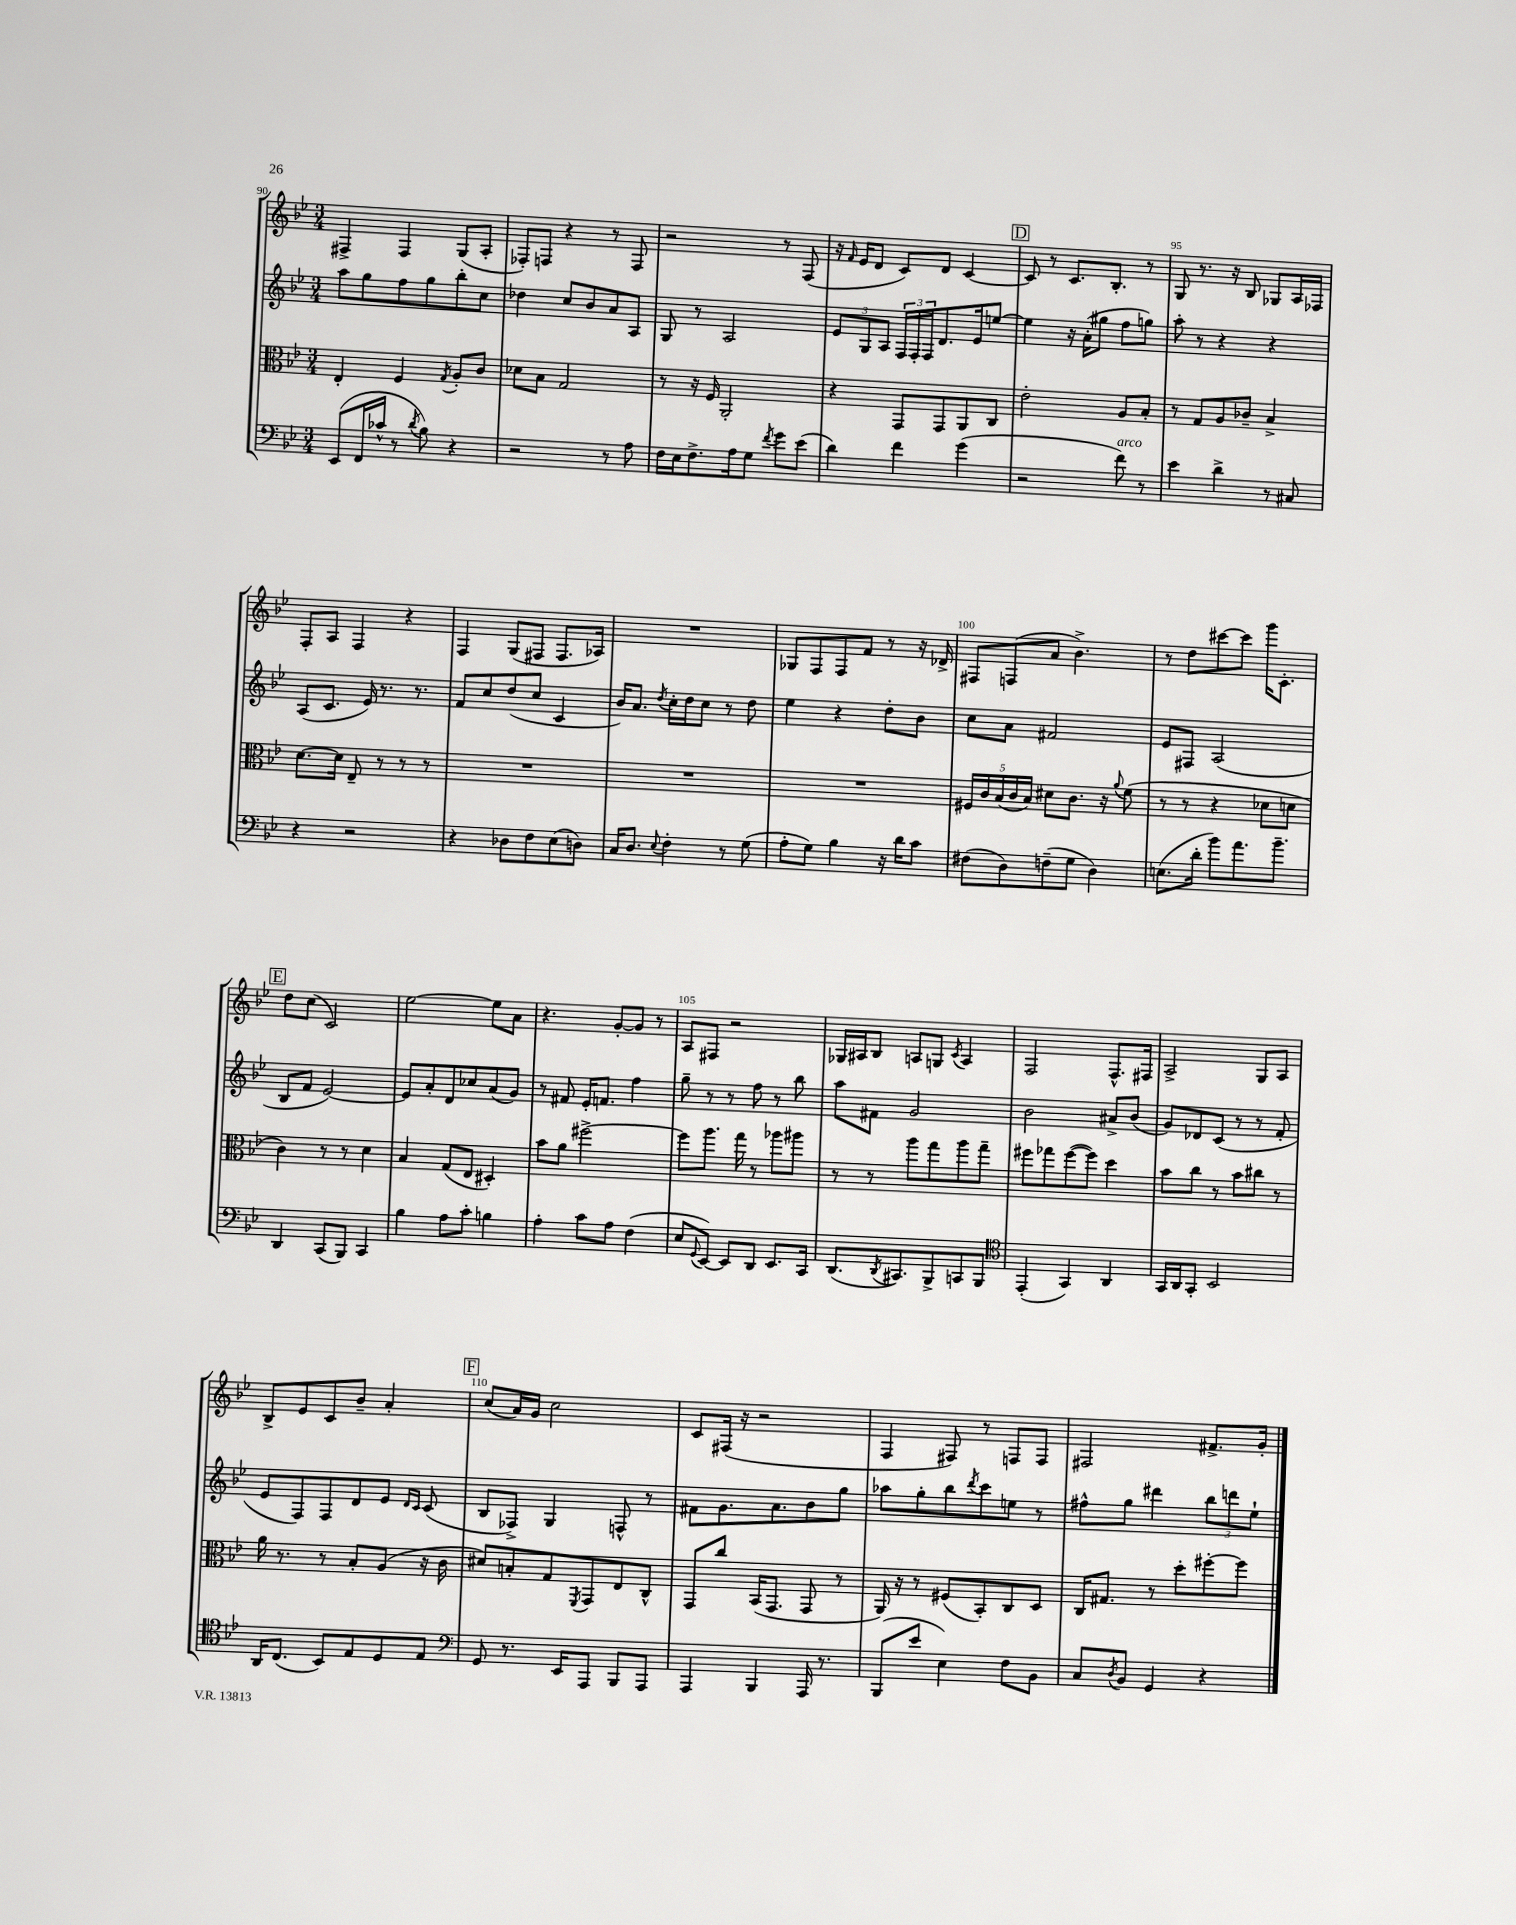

**kern	**kern	**kern	**kern
*part4	*part3	*part2	*part1
*staff4	*staff3	*staff2	*staff1
*clefF4	*clefC3	*clefG2	*clefG2
*k[b-e-]	*k[b-e-]	*k[b-e-]	*k[b-e-]
*M3/4	*M3/4	*M3/4	*M3/4
=90	=90	=90	=90
(8EE-/L	4E-'/	8aa\L	4F#X^/
16FF/L	.	8gg\	.
16c-X^^/JJ	.	.	.
8r	4F/	8ff\	4F#/
8qd/	.	.	.
8B-\)	.	8gg\	.
.	8qG/	.	.
4r	8A'/L	8bb-'\	(8G/L
.	8c/J	8cc\J	8A'/J
=91	=91	=91	=91
2r	8d-X\L	4dd-X\	8F-X'/L)
.	8B-\J	.	8Fn/J
.	2G/	8cc/L	4r
.	.	8b-/	.
8r	.	8a/	8r
8A\	.	8A/J	8F/
=92	=92	=92	=92
16F\LL	8r	8G/	2r
16E-\J	.	.	.
8.F^\	16r	8r	.
.	16F/	.	.
.	2AA'/	2A/	.
16A\k	.	.	.
8G\J	.	.	.
8qf/	.	.	.
8g\L	.	.	8r
(8e-\J	.	.	(8F/
=93	=93	=93	=93
4d\)	4r	12e-/L	16r
.	.	.	16qqf/
.	.	.	16e-/KL
.	.	12G/	.
.	.	.	8d/J
.	.	12A/J	.
4f\	8GG/L	24F/LL	8c/L)
.	.	24F'/	.
.	.	24F/J	.
.	8GG/	8.d/	8d/J
(4g\	8AA/	.	[4c/
.	.	16e-/k	.
.	8C/J	[8een/J	.
!!LO:REH:place=s1:t=D
=94	=94	=94	=94
2r	2e-'\	4ee\]	8c/]
.	.	.	8r
.	.	16r	8.c/L
.	.	(16a'\KL	.
.	.	8gg#X\J	.
.	.	.	8.B-'/J
!LO:TX:a:i:t=arco	!	!	!
8f\)	8A/L	8ff\L	.
8r	8B-'/J	8ggn\J)	8r
=95	=95	=95	=95
4e-\	8r	8aa'\	8G/
.	8G/L	8r	8.r
4d^\	8A/	4r	.
.	.	.	16r
.	8c-X~/J	.	8B-/
8r	4B-^/	4r	8G-X/L
8C#X/	.	.	16A/L
.	.	.	16F-X/JJ
!!LO:LB:g=z
=96	=96	=96	=96
4r	[8.d\L	(8A/L	8F'/L
.	.	8.c/J	8A/J
.	16d\Jk]	.	.
2r	8E-~/	.	4F/
.	.	16e-/)	.
.	8r	8.r	.
.	8r	.	4r
.	.	8.r	.
.	8r	.	.
=97	=97	=97	=97
4r	2.r	8f/L	4F/
.	.	8cc/	.
8D-X\L	.	(8dd/	(8G/L
8F\	.	8cc/J	8F#X/J
(8E-\	.	4c/	8.F#/L
8Dn\J)	.	.	.
.	.	.	16A-X/Jk)
=98	=98	=98	=98
16C/KL	2.r	16b-/KL)	2.r
8.D/J	.	8.a/J	.
8qqE-/	.	8qdd/	.
4F'\	.	16cc'\LL	.
.	.	16dd\J	.
.	.	8cc\J	.
8r	.	8r	.
(8G\	.	8dd\	.
=99	=99	=99	=99
8A'\L	2.r	4ee-\	8G-X/L
8G\J)	.	.	8F/
4B-\	.	4r	8F/
.	.	.	8f/J
16r	.	8dd'\L	8r
16d\KL	.	.	.
8c\J	.	8b-\J	16r
.	.	.	16d-X^/
=100	=100	=100	=100
(8F#X\L	20F#X/LL	8cc\L	8F#X/L
.	20c/	.	.
.	(20B-/	.	.
8D\)	.	8a\J	(8Fn/
.	20c/	.	.
.	20B-/JJ)	.	.
(8Fn~\	8d#X\L	2f#X/	8a/J
8G\J	8.c\J	.	4.b-^\)
4D\)	.	.	.
.	16r	.	.
.	8qqa/	.	.
.	(8f\	.	.
=101	=101	=101	=101
(8.En\L	8r	8e-/L	8r
.	8r	8F#X/J	8dd\L
16d'\Jk	.	.	.
8b-\L)	4r	(2A/	[8ccc#X\
8.a\	.	.	8ccc#\J]
.	8d-X\L	.	16ggg\KL
8.b-~\J	.	.	8.c'\J
.	8dn\J	.	.
!!LO:LB:g=z
!!LO:REH:place=s1:t=E
=102	=102	=102	=102
4DD/	4c\)	8B-/L	8dd\L
.	.	8f/J	(8cc\J
(8CC/L	8r	[2e-/)	2c/)
8BBB-/J)	8r	.	.
4CC/	4d\	.	.
=103	=103	=103	=103
4B-\	4B-/	8e-/L]	[2ee-\
.	.	8a'/	.
8A\L	(8G/L	8d/	.
8c'\J	8E-/J	8cc-X/	.
4Bn\	4D#X'/)	(8a/	8ee-\L]
.	.	8g/J)	8a\J
=104	=104	=104	=104
4A'\	8b-\L	8r	4.r
.	8a\J	8f#X/	.
8c\L	[2ff#X^\	16e-'/KL	.
.	.	8.fn/J	.
8A\J	.	.	[8g'/L
(4F\	.	4ff\	8g/J]
.	.	.	8r
=105	=105	=105	=105
8E-/L	8ff#\L]	8gg~\	8A/L
8qqGG/	.	.	.
[8EE-/J)	8.aa\J	8r	8F#X/J
8EE-/L]	.	8r	2r
.	16gg\	.	.
8DD/J	8r	8ff\	.
8.EE-/L	8aa-X\L	8r	.
.	8aa#X\J	8bb-\	.
16CC/Jk	.	.	.
=106	=106	=106	=106
(8.DD/L	8r	8aa\L	16G-X/LL
.	.	.	16A#X/J
.	8r	8f#X\J	8B-/J
8qDD/	.	.	.
8.CC#X/)	.	.	.
.	8aa\L	2g/	8An/L
8BBB-^/	8gg\	.	8Gn/J
.	.	.	8qc/
8CCn/	8aa\	.	4A/
8BBB-/J	8gg~\J	.	.
=107	=107	=107	=107
*clefC4	*	*	*
(4EE-'/	8ff#X\L	2b-\	2F/
.	8gg-X\	.	.
4GG/)	([8ff#\	.	.
.	8ff#\J])	.	.
4AA/	4dd\	8a#X^/L	8.F^^/L
.	.	(8b-/J	.
.	.	.	16F#X/Jk
=108	=108	=108	=108
16GG/LL	8b-\L	8g/L)	2A^/
16AA/J	.	.	.
8GG'/J	8cc\J	8d-X/	.
2BB-/	8r	(8c/J	.
.	8b-\L	8r	.
.	8cc#X\J	8r	8G/L
.	8r	8f'/	8A/J
!!LO:LB:g=z
=109	=109	=109	=109
16AA/KL	16a\	8e-/L	8B-^/L
(8.C/J	8.r	.	.
.	.	8F/)	8e-/
8BB-/L)	8r	8F/	8c/
8E-/	8B-'/L	8d/	8b-~/J
8D/	(8A/J	8e-/J	4a'/
.	.	16qqd/LL	.
.	.	16qqc/JJ	.
8E-/J	16r	(8c/	.
.	16c\	.	.
!!LO:REH:place=s1:t=F
=110	=110	=110	=110
*clefF4	*	*	*
8GG/	8d#X/L)	8B-/L	(8cc/L
8.r	8Bn'/	8F-X^/J)	16a/L)
.	.	.	16g/JJ
.	8G/	4G/	2cc\
16EE-/KL	.	.	.
.	8qFF/	.	.
8AAA/J	8GG/	.	.
8BBB-/L	8E-/	8Fn^^/	.
8AAA/J	8C^^/J	8r	.
=111	=111	=111	=111
4AAA/	8GG/L	8f#X\L	8c/L
.	8cc/J	8.g\	(16F#X/Jk
.	.	.	16r
4BBB-/	(16BB-/KL	.	2r
.	8.GG/J	8.a\	.
16AAA/	8GG/	8b-\	.
8.r	.	.	.
.	8r	8gg\J	.
=112	=112	=112	=112
(8BBB-/L	16AA/)	8aa-X\L	4F/
.	16r	.	.
8e-/J	8r	8gg'\	.
4E-\)	(8F#X/L	8bb-\	8F#X/)
.	.	8qddd/	.
.	8BB-'/)	8ccc\	8r
8F\L	8C/	8een\J	8Fn/L
8BB-\J	8D/J	8r	8F/J
=113	=113	=113	=113
8C/L	16C/KL	8ff#X^^\L	2F#X/
.	8.G#X/J	.	.
8qD/	.	.	.
8BB-/J	.	8gg\J	.
4GG/	8r	4ddd#X\	.
.	8dd'\L	.	.
4r	[8ff#X'\	12bb-\L	8.f#X^/L
.	.	12dddn\	.
.	8ff#\J]	.	.
.	.	12ee-`\J	.
.	.	.	16g'/Jk
==	==	==	==
*-	*-	*-	*-
